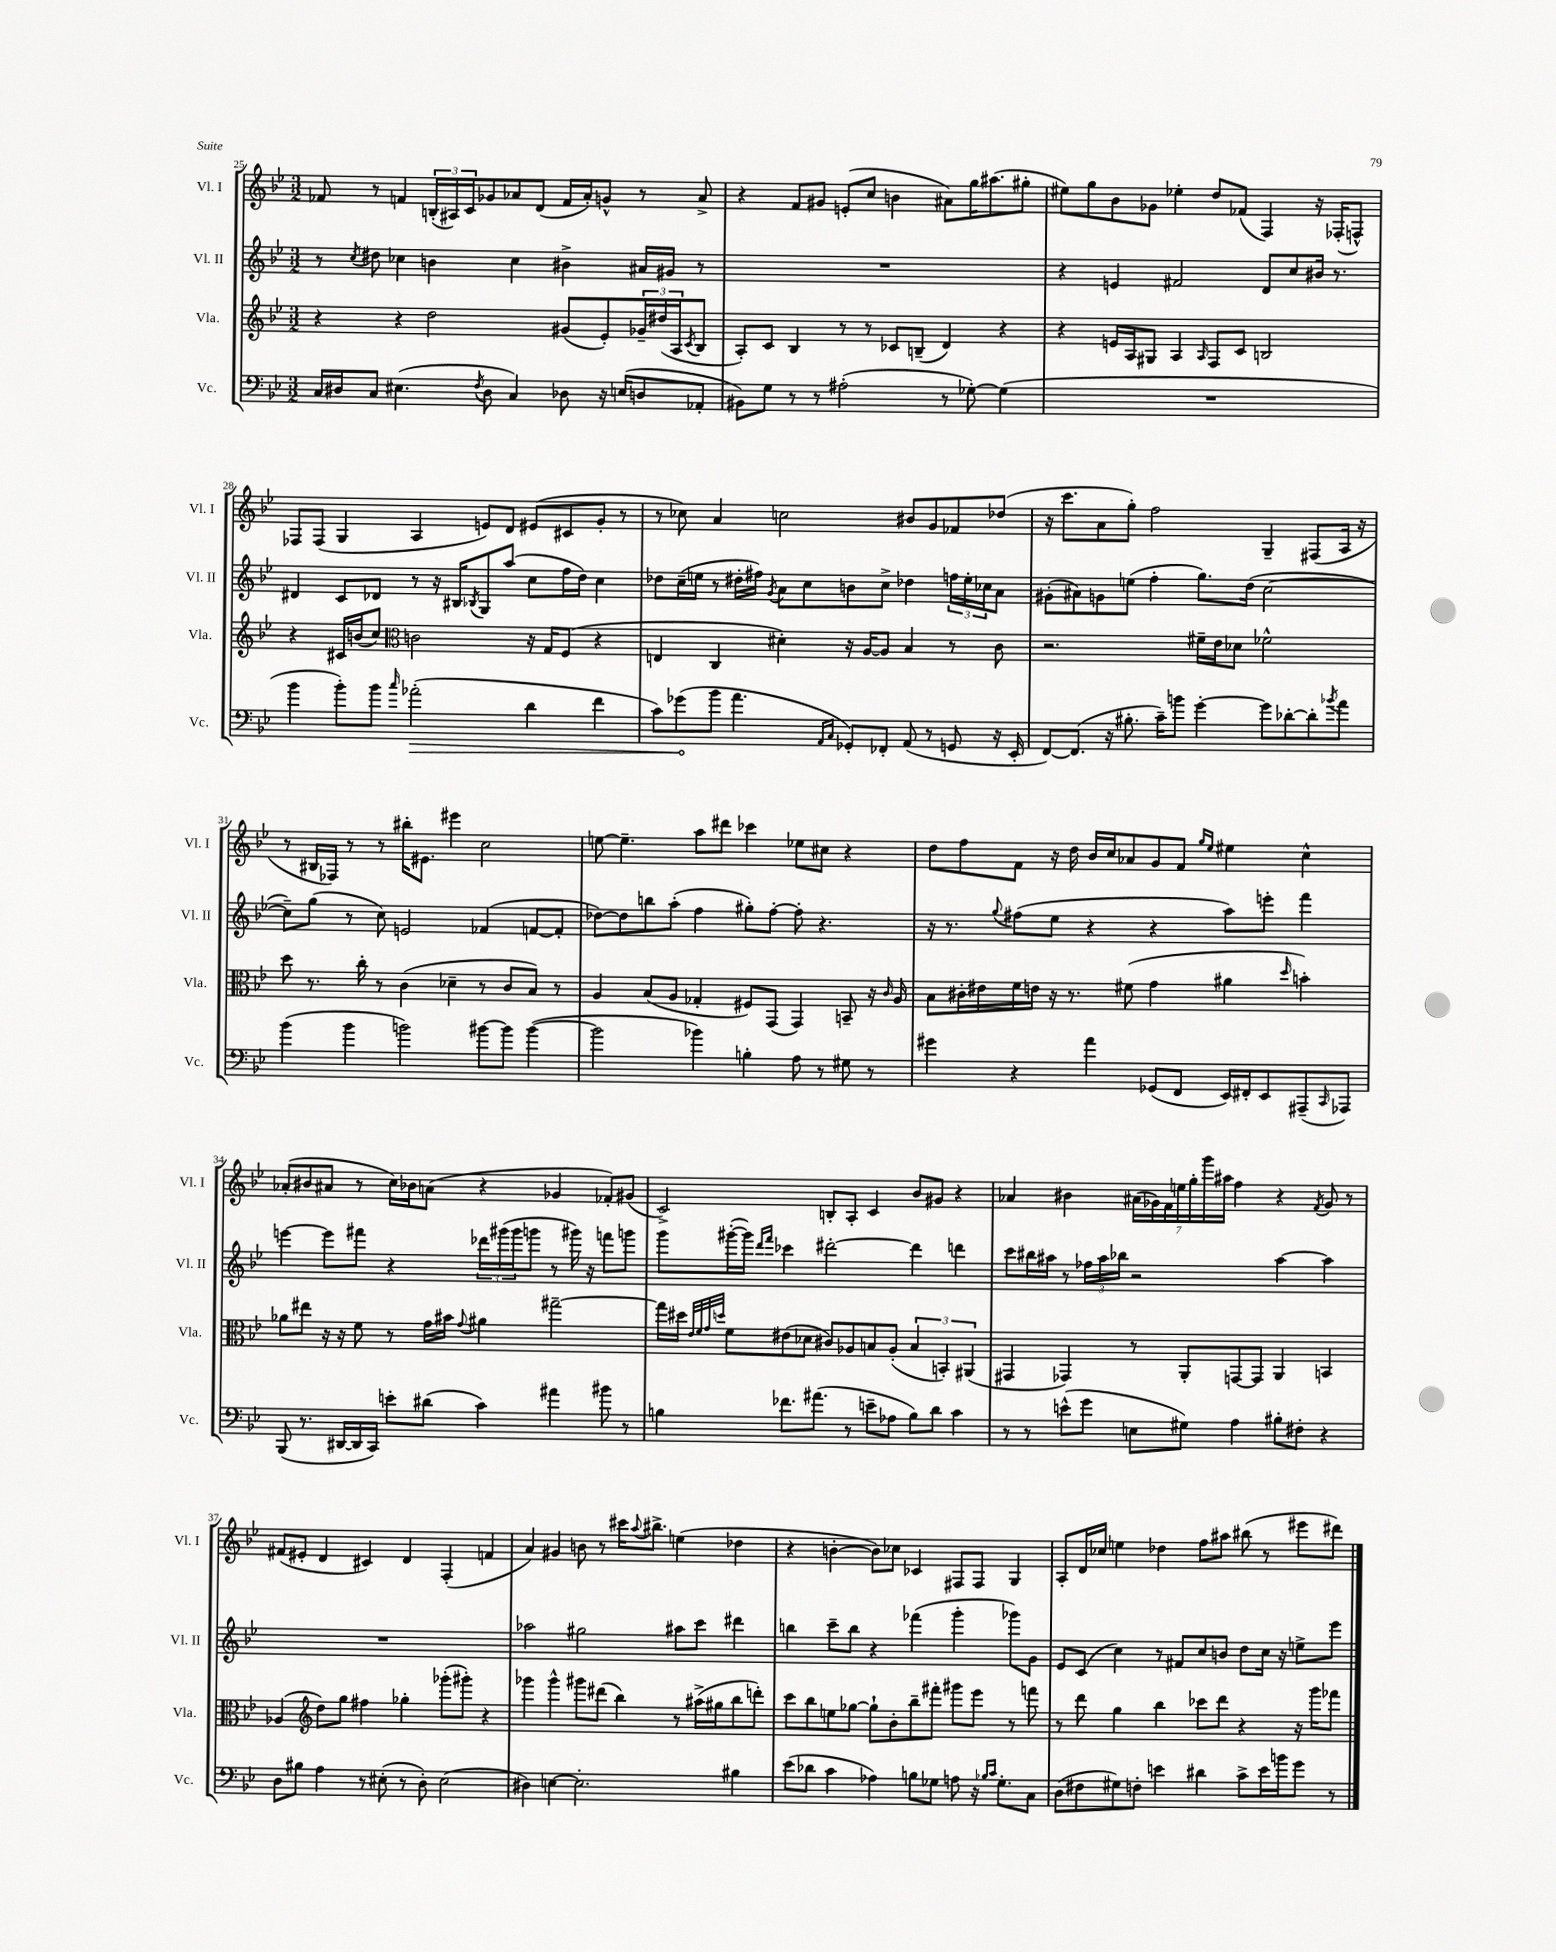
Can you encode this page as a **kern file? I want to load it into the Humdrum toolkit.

**kern	**kern	**kern	**kern
*staff4	*staff3	*staff2	*staff1
*clefF4	*clefG2	*clefG2	*clefG2
*k[b-e-]	*k[b-e-]	*k[b-e-]	*k[b-e-]
*M3/2	*M3/2	*M3/2	*M3/2
16C	4r	8r	8f-
16D#	.	.	.
.	.	8qcc	.
8C	.	8dd#	8r
(4.E#	4r	4cc-	4f
.	2dd	4b	(24B'
.	.	.	24A#)
.	.	.	24c
8qF	.	.	.
8D#	.	.	8g-
4C)	.	4cc-	8a-
.	.	.	(8d
8D-	(8g#	4b#^	16f
.	.	.	16a-')
16r	8e-')	.	8g^^
(16E	.	.	.
8D	24g-~	16a#	8r
.	(24dd#	.	.
.	.	16g#	.
.	24A	.	.
.	8qc	.	.
8AA-'	8B-	8r	8a-^
=	=	=	=
8BB#)	8A')	1.r	4r
8G	8c	.	.
8r	4B-	.	8f
8r	.	.	8g#
(2A#'	8r	.	(8e'
.	8r	.	8cc
.	8c-	.	4b
.	(8B~	.	.
8r	4d)	.	8a#)
[8G-')	.	.	16gg
.	.	.	(8.aa#
(4G-]	4r	.	.
.	.	.	8gg#'
=	=	=	=
1.r	4r	4r	8ee#)
.	.	.	8gg
.	16e	4e	8b-
.	16A	.	.
.	8G#	.	8g-
.	4A	2f#	4ee-'
.	16qqA	.	.
.	8F	.	8dd
.	8c	.	(8f-
.	2B	8d	4F)
.	.	8cc	.
.	.	16b#	16r
.	.	8.r	(16F-'
.	.	.	8F^^)
=	=	=	=
4b-	4r	4d#	8F-
.	.	.	(8F-
8b-')	16c#	8c	4G
.	(16b	.	.
8b-	8cc)	8d-	.
*	*clefC3	*	*
16qqcc	.	.	.
(2a-'	2c	8r	4A
.	.	16r	.
.	.	16B#	.
.	.	8qB-	.
.	.	8G	8e)
.	.	(8aa	8d
4d	16r	8cc	(8e#
.	16G	.	.
.	(8F	16ff	8c#
.	.	16dd)	.
4f	4r	4cc	8g'
.	.	.	8r
=	=	=	=
8c)	4E	8dd-	8r
(8g-	.	(16cc~	8cc-)
.	.	16ee	.
8b-	4C	8r	4a
4.a	.	16dd#'	.
.	.	16ff#)	.
.	.	8qg	.
.	4d#')	8a	2cc
.	.	8cc	.
16qqAA	.	.	.
16qqC	.	.	.
8GG-')	16r	8b	.
.	[16A	.	.
8FF-'	8A]	8cc^	.
(8AA	4B-	4dd-	8b#
8r	.	.	8g
8GG	8r	24ff	8f-
.	.	24ee'	.
.	.	24cc-	.
16r	8c	8a	(8dd-
16EE-'	.	.	.
=	=	=	=
[8FF)	2.r	(8g#'	16r
.	.	.	8.ccc
(8.FF]	.	8a#)	.
.	.	8g	8a
16r	.	.	.
8.B#'	.	(8ee	8gg')
.	.	4ff'	2ff
16c~)	.	.	.
8b	.	.	.
[4g'	16f#~	8.gg)	.
.	16e-	.	.
.	8d-	.	.
.	.	(16dd	.
8g]	2f-^^	[2cc	4G~
[8d-'	.	.	.
8d-']	.	.	(8F#
8qb-	.	.	.
8a	.	.	16A
.	.	.	16r
=	=	=	=
(4b-	8dd	8cc~])	8r
.	8.r	(8gg	16B#
.	.	.	16F-)
4b-	.	8r	8r
.	16cc'	.	.
.	8r	8cc)	8r
2b)	(4c	2e	16bb#'
.	.	.	8.e#
.	4d-~	.	4eee#
[8b#	8r	(4f-	2cc
8b#]	8c	.	.
([4b#	8B-)	[8f	.
.	8r	8f']	.
=	=	=	=
2b#]	4A	[8dd-)	[8ee
.	.	8dd-]	4.ee~]
.	(8B-	8bb	.
.	8A	(8aa'	.
4b-)	4G-'	4ff	8aa
.	.	.	8ddd#
4B'	8F#)	8gg#')	4ccc-
.	(8GG	[8ff'	.
8A	4GG)	8ff']	8ee-
8r	.	4.r	8cc#
8G#	8BB~	.	4r
8r	16r	.	.
.	16qqc	.	.
.	16A	.	.
=	=	=	=
4g#	8B-	16r	8dd
.	.	8.r	.
.	16c#'	.	8ff
.	16e#	.	.
.	.	8qqgg	.
4r	16f	(8ff#	8f
.	16e	.	.
.	16r	8ee-	16r
.	8.r	.	16dd
4a	.	4r	16b-
.	.	.	16cc
.	(8f#	.	8a-
(8GG-	4g	4r	8g
8FF	.	.	8f
.	.	.	16qqgg
.	.	.	16qqee-
16EE-)	4a#	8aa)	4ee#
16FF#'	.	.	.
8EE-	.	8eee'	.
.	16qqdd	.	.
(8AAA#~	4b')	4fff	4cc^^
16qqCC	.	.	.
8AAA-)	.	.	.
=	=	=	=
(8BBB-	8a-	[4eee	(8a-'
8.r	8ee#	.	8b#
.	16r	8eee]	8a#
[16DD#	16r	.	.
16DD#]	8f	8fff#	8r
16CC)	.	.	.
8e'	8r	4r	16cc)
.	.	.	16b-
(8d#	16g	.	(8a
.	16b#	.	.
.	8qqg	.	.
4c)	4a#	24ddd-	4r
.	.	(24ggg#	.
.	.	24ggg#	.
.	.	8ggg	.
4a#	[2gg#~	8r	4g-
.	.	16ggg#)	.
.	.	16r	.
8b#	.	8fff	8f-')
8r	.	8ggg	(8g#
=	=	=	=
4B	16gg#]	8ggg	2c^)
.	16dd#	.	.
.	32qqe-	.	.
.	32qqf	.	.
.	32qqg	.	.
.	32qqdd	.	.
.	8f	([16ggg#'	.
.	.	16ggg#])	.
.	.	16qqddd	.
.	.	16qqfff	.
8.f-	(8e#	4ccc-	.
.	8d-	.	.
(8.a#	.	.	.
.	8c#)	[2ddd#'	8B'
8r	8A-	.	8A'
8e~	8B	.	4c
8A-	(8A-'	.	.
8B)	6B	4ddd#]	8b-
8d	.	.	8g#
.	6BB')	.	.
4c	.	4ddd	4r
.	(6AA#	.	.
=	=	=	=
8r	4GG#	8ccc	4a-
8r	.	16bb#	.
.	.	16aa#	.
(8e^^	4GG-)	8r	4b#
8g	.	24ff-	.
.	.	24aa#	.
.	.	24bb-	.
8E	8r	2r	(28a#
.	.	.	28g-)
.	.	.	28f
.	.	.	28ee
8G#)	8AA'	.	.
.	.	.	28gg'
.	.	.	28ggg
.	.	.	28aa#
4A	[8GG	.	4ff
.	8GG]	.	.
8B#'	4AA	[4aa#	4r
8F#'	.	.	.
.	.	.	8qf
4r	4BB	4aa#]	8g-
.	.	.	8r
=	=	=	=
8D	(4A-	1.r	(8f#
8B#	.	.	8e#'
*	*clefG2	*	*
4A	8dd)	.	4d
.	8gg	.	.
8r	4ff#	.	4c#)
(8E#'	.	.	.
8r	4gg-'	.	4d
8D')	.	.	.
(2E#	(8ggg-'	.	(4F'
.	8ggg#')	.	.
.	4r	.	4f
=	=	=	=
4D#)	4ggg-	2aa-	4a)
[4E	4ggg-^^	.	4g#
2.E']	8ggg#	2gg#	8b
.	(8ddd#	.	8r
.	4bb-)	.	16ccc#
.	.	.	8qqaa
.	.	.	8.bb#^
.	8r	8aa#	(4ee
.	(16aa#^	8ccc	.
.	16gg#	.	.
4B#	8bb-	4ddd#	4dd-
.	8ddd')	.	.
=	=	=	=
(8e-	8ccc	4bb	4r
8d-	8bb-	.	.
4c	8ee	8ccc~	[4b'
.	[8gg-	8bb	.
4A-)	8gg-`]	4r	8b])
.	8b-'	.	8cc-
8B	8bb-~	(4fff-	4c-
8G-	8fff#'	.	.
8A	8ggg#	4ggg'	8F#
16r	8eee-	.	8F#
16qqB-	.	.	.
16qqc	.	.	.
8.G-'	.	.	.
.	8r	8ggg-)	4G
8C	8fff	8g	.
=	=	=	=
(8D	8r	8e-	8A'
8F#	8ddd	(8c	16d
.	.	.	16cc-
8G#)	4gg	4cc)	4ee
8F'	.	.	.
4e	4bb-	8r	4dd-
.	.	8f#	.
4d#	8ccc-	8cc	8ff
.	8ddd	8b	8aa#
8c^	4r	8dd	(8bb#
16e	.	16cc	8r
16b	.	16r	.
8g	16r	8ee^	8eee#
.	16ggg	.	.
8r	8fff-	8eee-	8ddd#)
==	==	==	==
*-	*-	*-	*-
